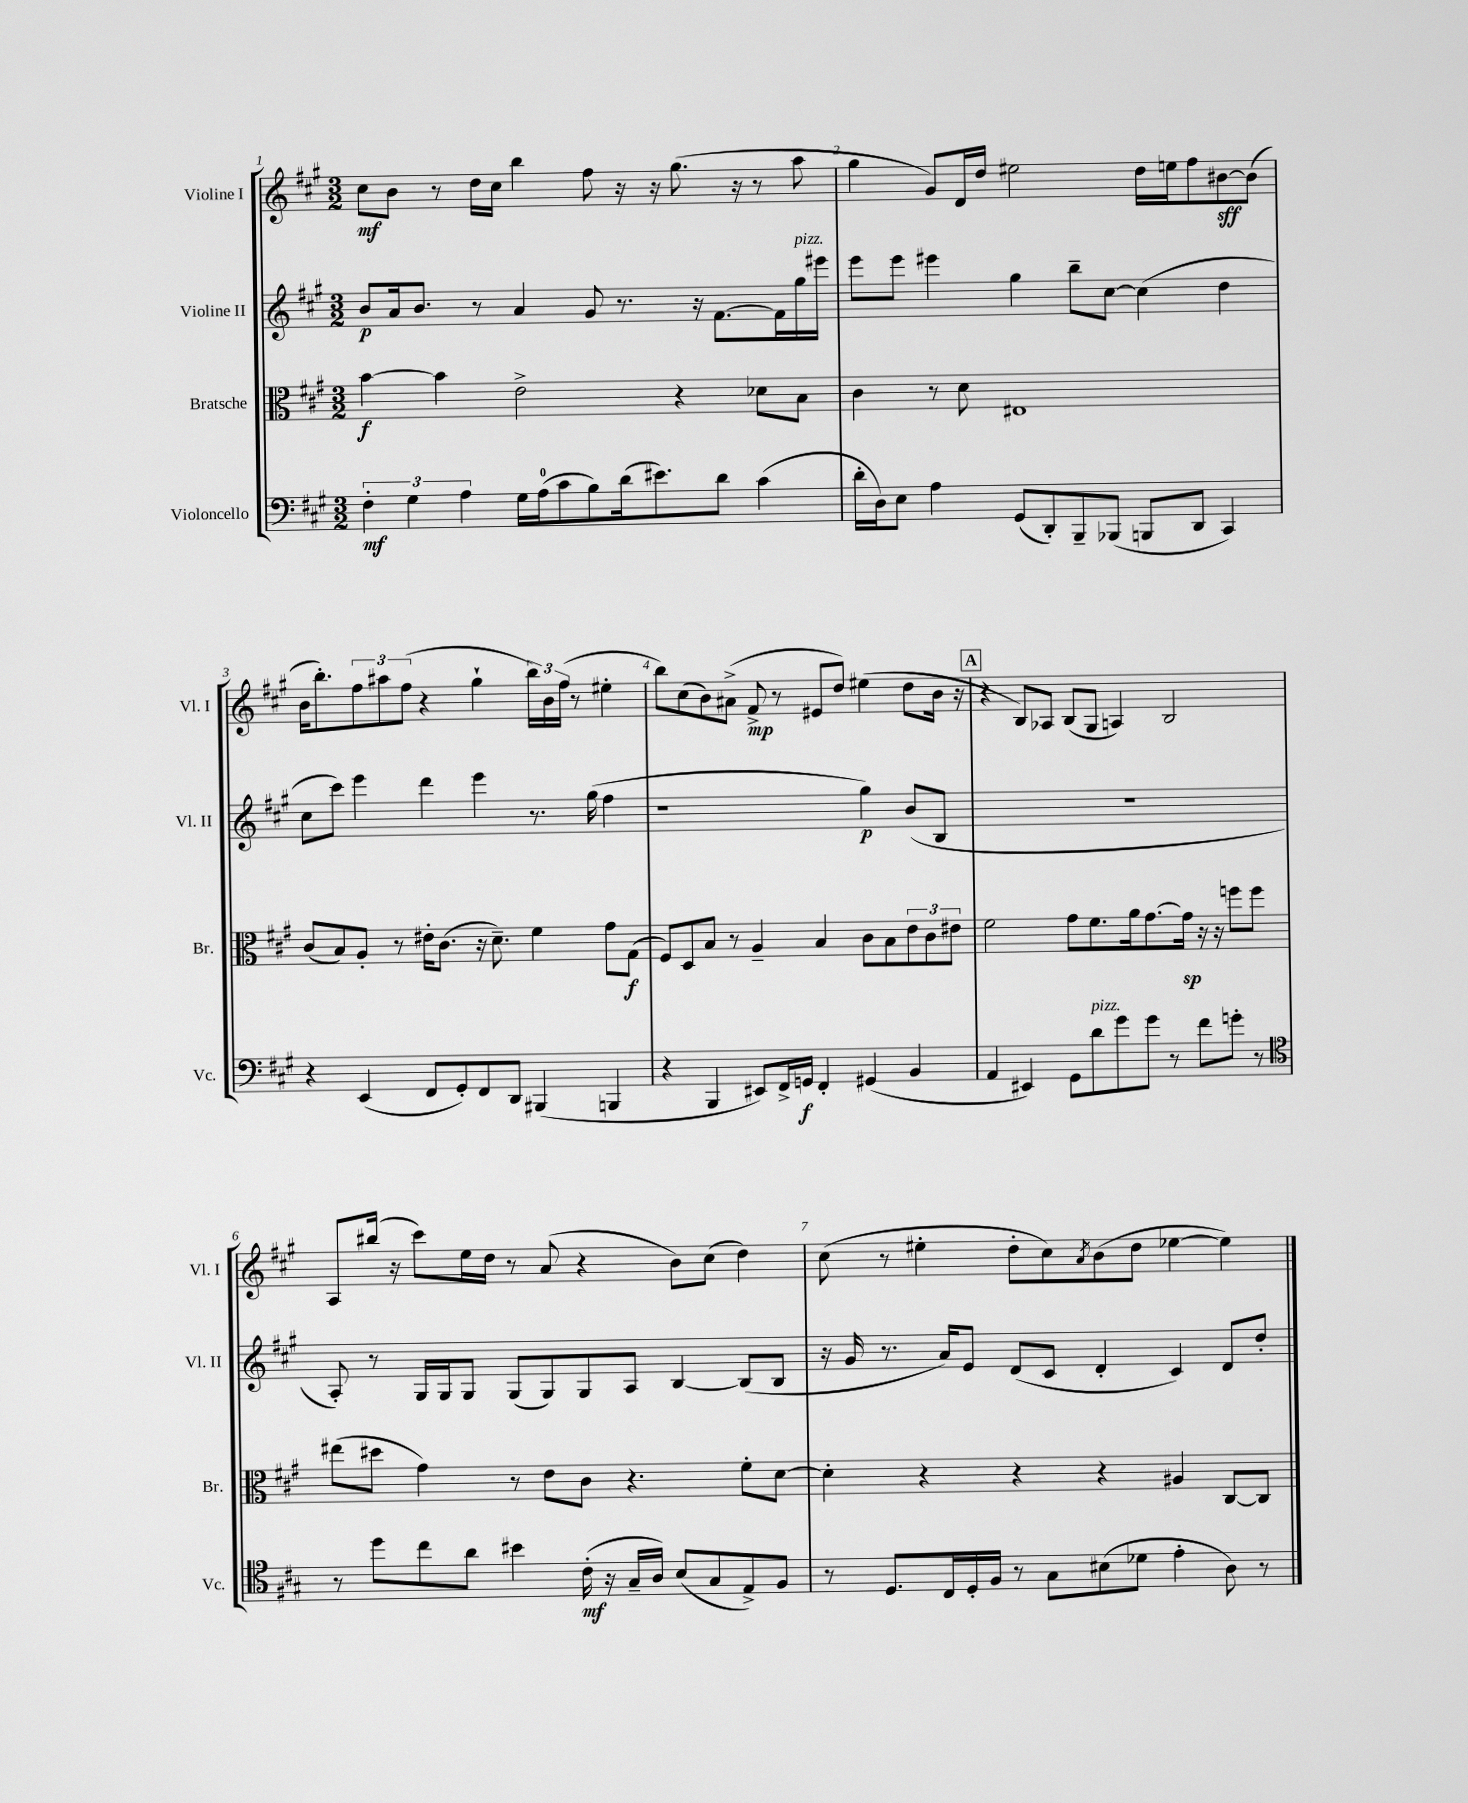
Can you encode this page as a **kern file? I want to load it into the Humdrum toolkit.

**kern	**dynam	**kern	**dynam	**kern	**dynam	**kern	**dynam
*part4	*part4	*part3	*part3	*part2	*part2	*part1	*part1
*staff4	*staff4	*staff3	*staff3	*staff2	*staff2	*staff1	*staff1
*I"Violoncello	*	*I"Bratsche	*	*I"Violine II	*	*I"Violine I	*
*I'Vc.	*	*I'Br.	*	*I'Vl. II	*	*I'Vl. I	*
*clefF4	*	*clefC3	*	*clefG2	*	*clefG2	*
*k[f#c#g#]	*	*k[f#c#g#]	*	*k[f#c#g#]	*	*k[f#c#g#]	*
*M3/2	*	*M3/2	*	*M3/2	*	*M3/2	*
=1	=1	=1	=1	=1	=1	=1	=1
6F#'\	mf	[4b\	f	8b/L	p	8cc#\L	mf
.	.	.	.	16a/k	.	8b\J	.
6G#\	.	.	.	.	.	.	.
.	.	.	.	8.b/J	.	.	.
.	.	4b\]	.	.	.	8r	.
6A\	.	.	.	.	.	.	.
.	.	.	.	8r	.	16dd\LL	.
.	.	.	.	.	.	16cc#\JJ	.
16G#\LL	.	2e^\	.	4a/	.	4bb\	.
(16A\J	.	.	.	.	.	.	.
8c#\	.	.	.	.	.	.	.
8B\)	.	.	.	8g#/	.	8ff#\	.
(16d\k	.	.	.	8.r	.	16r	.
8.e#X\)	.	.	.	.	.	16r	.
.	.	4r	.	.	.	(8.gg#\	.
.	.	.	.	16r	.	.	.
8d\J	.	.	.	[8.f#\L	.	.	.
.	.	.	.	.	.	16r	.
(4c#\	.	8d-X\L	.	.	.	8r	.
.	.	.	.	16f#\L]	.	.	.
!	!	!	!	!LO:TX:a:i:t=pizz.	!	!	!
.	.	8B\J	.	16gg#\	.	8aa\	.
.	.	.	.	16eee#X\JJ	.	.	.
=2	=2	=2	=2	=2	=2	=2	=2
16d'\LL	.	4c#\	.	8eee\L	.	4gg#\	.
16D\J)	.	.	.	.	.	.	.
8E\J	.	.	.	8eee\J	.	.	.
4A\	.	8r	.	4eee#X\	.	8g#/L)	.
.	.	8d\	.	.	.	16d/L	.
.	.	.	.	.	.	16dd/JJ	.
(8GG#/L	.	1E#X	.	4gg#\	.	2ee#X\	.
8DD'/)	.	.	.	.	.	.	.
8BBB~/	.	.	.	8bb~\L	.	.	.
(8BBB-X/J	.	.	.	[8cc#\J	.	.	.
8BBBn/L	.	.	.	(4cc#\]	.	16dd\LL	.
.	.	.	.	.	.	16een\J	.
8DD/J	.	.	.	.	.	8ff#\	.
4CC#/)	.	.	.	4dd\	.	[8b#X\	sff
.	.	.	.	.	.	(8b#\J]	.
!!LO:LB:g=z
=3	=3	=3	=3	=3	=3	=3	=3
4r	.	(8c#/L	.	8cc#\L	.	16b\KL	.
.	.	.	.	.	.	8.bb'\)	.
.	.	8B/)	.	8ccc#\J)	.	.	.
(4EE/	.	8A'/J	.	4eee\	.	12ff#\	.
.	.	.	.	.	.	12aa#X\	.
.	.	8r	.	.	.	.	.
.	.	.	.	.	.	(12ff#\J	.
8FF#/L	.	16e#X'\KL	.	4ddd\	.	4r	.
.	.	(8.c#\J	.	.	.	.	.
8GG#'/)	.	.	.	.	.	.	.
8FF#/	.	16r	.	4eee\	.	4gg#`\	.
.	.	8.d~\)	.	.	.	.	.
8DD/J	.	.	.	.	.	.	.
(4BBB#X/	.	4f#\	.	8.r	.	24bb\LL)	.
.	.	.	.	.	.	24b\	.
.	.	.	.	.	.	(24ff#\JJ	.
.	.	.	.	.	.	8r	.
.	.	.	.	(16gg#\	.	.	.
4BBBn/	.	8g#\L	.	4ff#\	.	4ee#X'\	.
.	.	(8G#\J	f	.	.	.	.
=4	=4	=4	=4	=4	=4	=4	=4
4r	.	8F#/L)	.	1r	.	8bb\L)	.
.	.	8D/	.	.	.	(8cc#\	.
4BBB/	.	8B/J	.	.	.	8b\)	.
.	.	8r	.	.	.	(8a#X^\J	.
8EE#X/L)	.	4A~/	.	.	.	8f#^/	mp
16FF#^/L	.	.	.	.	.	8r	.
16GGn/JJ	f	.	.	.	.	.	.
4FF#'/	.	4B/	.	.	.	8e#X/L	.
.	.	.	.	.	.	8dd/J)	.
(4GG#X/	.	8c#\L	.	4gg#\)	p	(4ee#X\	.
.	.	8B\	.	.	.	.	.
4BB/	.	12e\	.	(8b/L	.	8dd\L	.
.	.	12c#\	.	.	.	.	.
.	.	.	.	8B/J	.	16b\Jk	.
.	.	12e#X\J	.	.	.	.	.
.	.	.	.	.	.	16r	.
!!LO:REH:place=s1:t=A
=5	=5	=5	=5	=5	=5	=5	=5
4AA/	.	2f#\	.	1.r	.	4r	.
4EE#X/)	.	.	.	.	.	8B/L)	.
.	.	.	.	.	.	8A-X/J	.
8GG#\L	.	8g#\L	.	.	.	(8B/L	.
!LO:TX:a:i:t=pizz.	!	!	!	!	!	!	!
8d\	.	8.f#\	.	.	.	8G#/J	.
8g#\	.	.	.	.	.	4An/)	.
.	.	16a\k	.	.	.	.	.
8g#\J	.	[8.g#\	.	.	.	.	.
8r	.	.	.	.	.	2B/	.
.	.	16g#\Jk]	sp	.	.	.	.
8f#\L	.	16r	.	.	.	.	.
.	.	16r	.	.	.	.	.
8gn'\J	.	8ffn\L	.	.	.	.	.
8r	.	8ff\J	.	.	.	.	.
!!LO:LB:g=z
=6	=6	=6	=6	=6	=6	=6	=6
*clefC4	*	*	*	*	*	*	*
8r	.	(8ee#X\L	.	8A'/)	.	8A/L	.
8dd\L	.	8dd#X\J	.	8r	.	(16bb#X/Jk	.
.	.	.	.	.	.	16r	.
8cc#\	.	4g#\)	.	16G#/LL	.	8ccc#\L)	.
.	.	.	.	16G#/J	.	.	.
8a\J	.	.	.	8G#/J	.	16ee\L	.
.	.	.	.	.	.	16dd\JJ	.
4b#X\	.	8r	.	(8G#/L	.	8r	.
.	.	8e\L	.	8G#/)	.	(8a/	.
(16c#'\	mf	8c#\J	.	8G#/	.	4r	.
16r	.	.	.	.	.	.	.
16G#~/LL	.	4.r	.	8A/J	.	.	.
16A/JJ)	.	.	.	.	.	.	.
(8B/L	.	.	.	[4B/	.	8b\L)	.
8G#/	.	.	.	.	.	(8cc#\J	.
8E^/)	.	8f#'\L	.	(8B/L]	.	4dd\)	.
8F#/J	.	[8d\J	.	8B/J	.	.	.
=7	=7	=7	=7	=7	=7	=7	=7
8r	.	4d'\]	.	16r	.	(8cc#\	.
.	.	.	.	16g#/	.	.	.
8.D/L	.	.	.	8.r	.	8r	.
.	.	4r	.	.	.	4ee#X'\	.
16C#/L	.	.	.	16a/KL)	.	.	.
16D'/	.	.	.	8e/J	.	.	.
16F#/JJ	.	.	.	.	.	.	.
8r	.	4r	.	(8d/L	.	8dd'\L	.
8G#\L	.	.	.	8c#/J	.	8cc#\)	.
.	.	.	.	.	.	8qa/	.
(8B#X\	.	4r	.	4d'/	.	(8b\	.
8d-X\J	.	.	.	.	.	8dd\J	.
4e'\	.	4A#X/	.	4c#/)	.	[4ee-X\	.
8A\)	.	[8C#/L	.	8d/L	.	4ee-\])	.
8r	.	8C#/J]	.	8dd'/J	.	.	.
==	==	==	==	==	==	==	==
*-	*-	*-	*-	*-	*-	*-	*-
